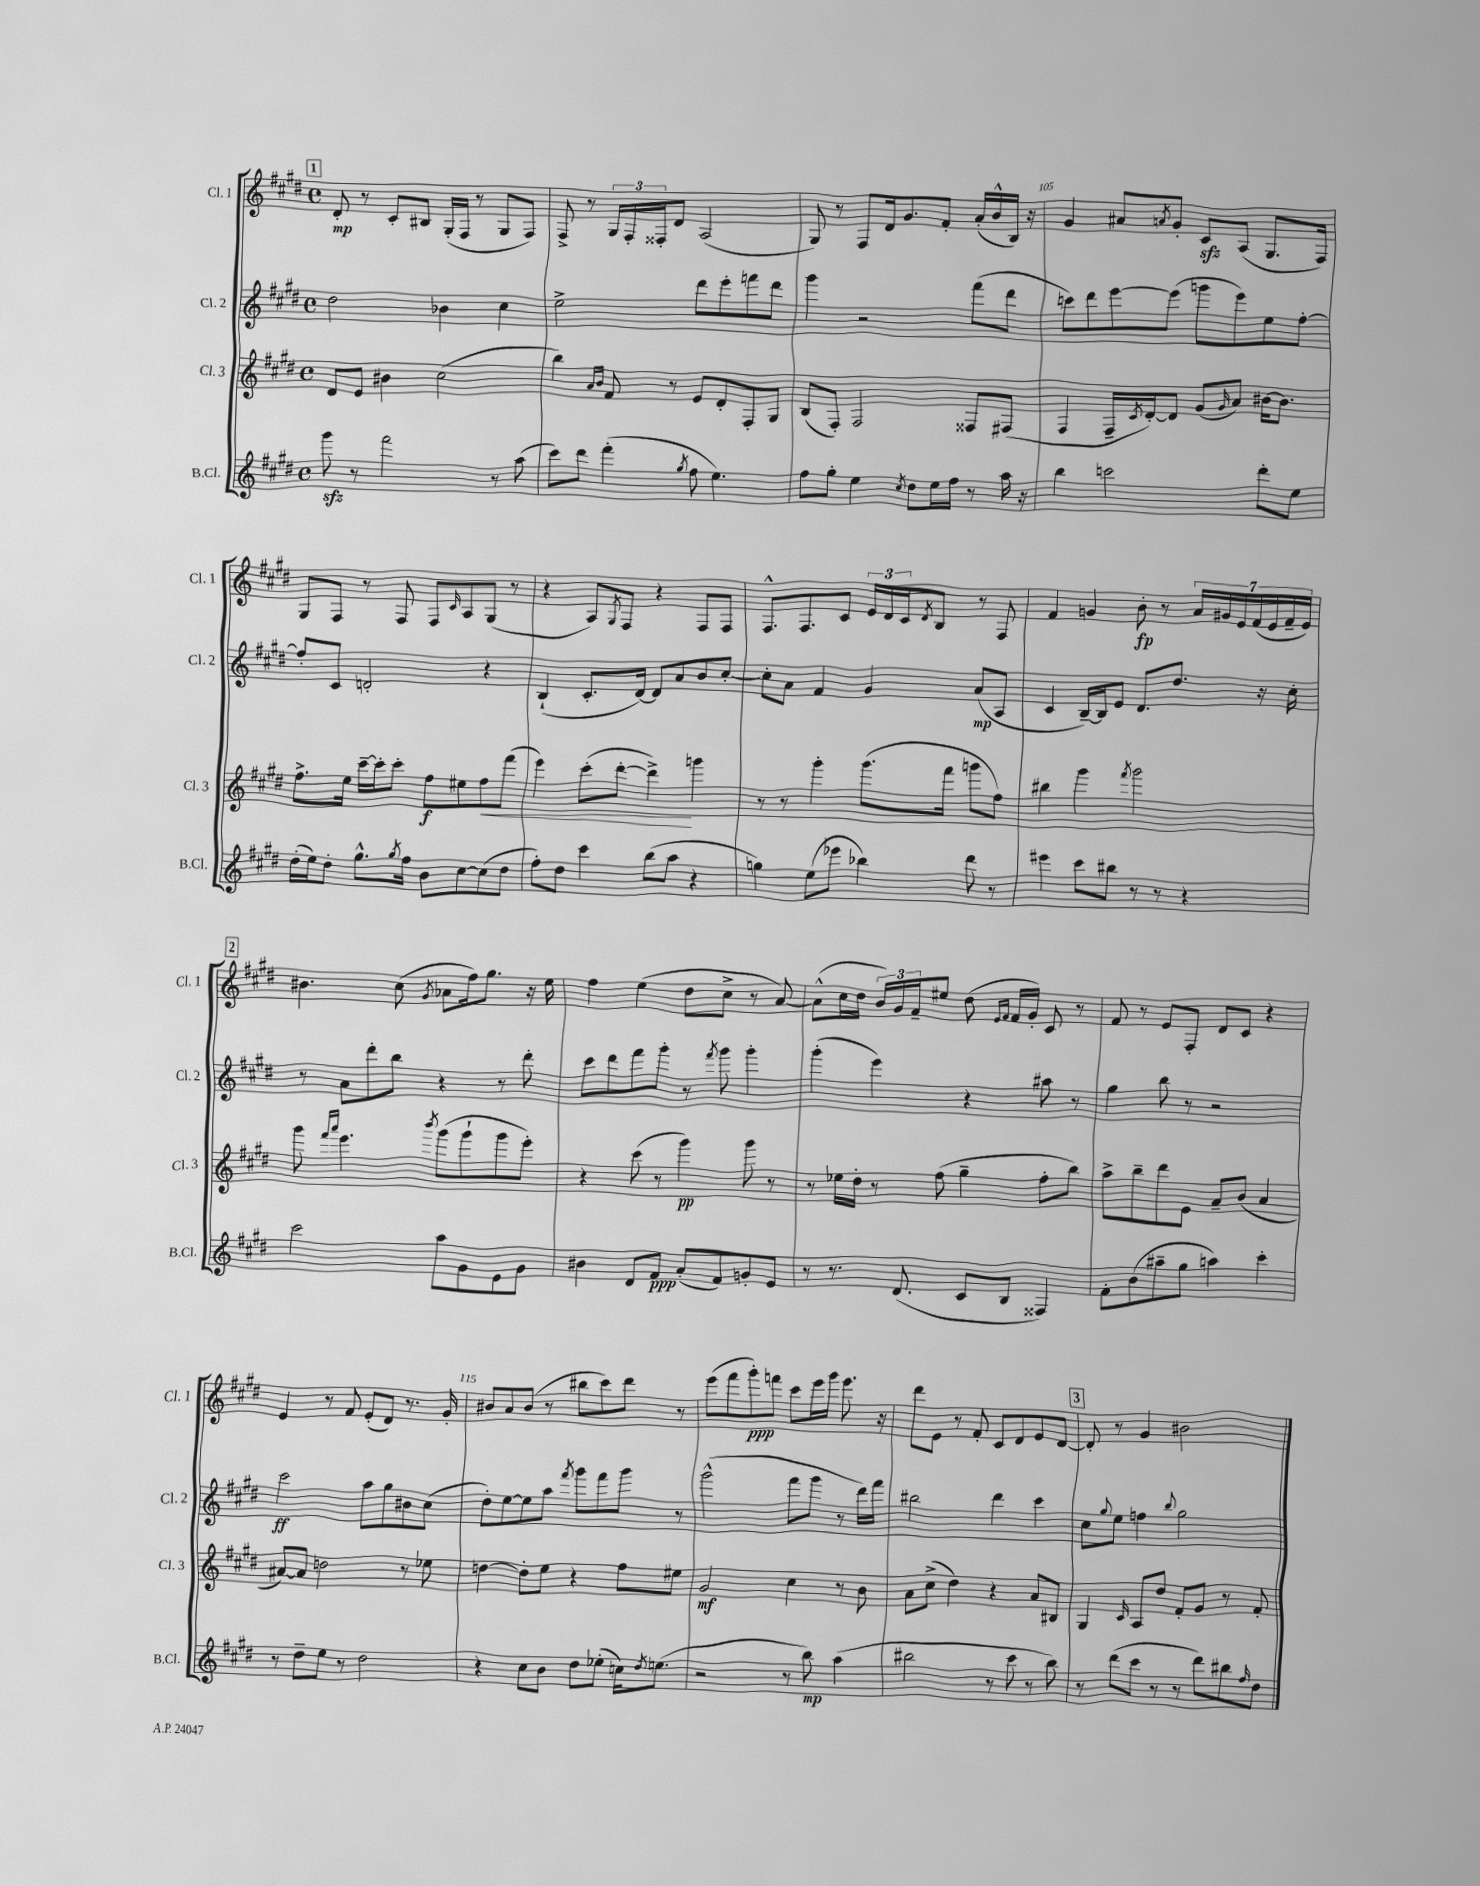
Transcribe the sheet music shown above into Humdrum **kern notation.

**kern	**dynam	**kern	**dynam	**kern	**dynam	**kern	**dynam
*part4	*part4	*part3	*part3	*part2	*part2	*part1	*part1
*staff4	*staff4	*staff3	*staff3	*staff2	*staff2	*staff1	*staff1
*I"B.Cl.	*	*I"Cl. 3	*	*I"Cl. 2	*	*I"Cl. 1	*
*I'B.Cl.	*	*I'Cl. 3	*	*I'Cl. 2	*	*I'Cl. 1	*
*clefG2	*	*clefG2	*	*clefG2	*	*clefG2	*
*k[f#c#g#d#]	*	*k[f#c#g#d#]	*	*k[f#c#g#d#]	*	*k[f#c#g#d#]	*
*M4/4	*	*M4/4	*	*M4/4	*	*M4/4	*
*met(c)	*	*met(c)	*	*met(c)	*	*met(c)	*
!!LO:REH:place=s1:t=1
=102	=102	=102	=102	=102	=102	=102	=102
8ggg#zz\	.	8d#/L	.	2dd#\	.	8d#'/	mp
8r	.	8e/J	.	.	.	8r	.
2fff#\	.	4b#X\	.	.	.	8c#'/L	.
.	.	.	.	.	.	8B#X/J	.
.	.	(2cc#\	.	4b-X\	.	(16G#'/LL	.
.	.	.	.	.	.	16F#/JJ	.
.	.	.	.	.	.	8r	.
8r	.	.	.	4cc#\	.	8G#/L	.
(8aa\	.	.	.	.	.	8F#/J)	.
=103	=103	=103	=103	=103	=103	=103	=103
8ccc#\L)	.	4bb\)	.	2ee^\	.	8F#^/	.
8ddd#\J	.	.	.	.	.	8r	.
.	.	16qqa/LL	.	.	.	.	.
.	.	16qqb/JJ	.	.	.	.	.
(4fff#'\	.	8f#/	.	.	.	24G#/LL	.
.	.	.	.	.	.	24F#'/	.
.	.	.	.	.	.	24F##X'/J	.
.	.	8r	.	.	.	8d#/J	.
8qgg#/	.	.	.	.	.	.	.
8ff#\	.	8e/L	.	8ddd#\L	.	(2A/	.
4.ee\)	.	8d#'/	.	8eee'\	.	.	.
.	.	8F#'/	.	8fffn\	.	.	.
.	.	8G#/J	.	8ddd#\J	.	.	.
=104	=104	=104	=104	=104	=104	=104	=104
8ff#\L	.	(8B/L	.	4ggg#\	.	8G#/)	.
8gg#'\J	.	8F#'/J)	.	.	.	8r	.
4ee\	.	2F#/	.	2r	.	8F#/L	.
.	.	.	.	.	.	16d#/k	.
.	.	.	.	.	.	8.g#/	.
8qcc#/	.	.	.	.	.	.	.
8dd#\L	.	.	.	.	.	.	.
16ee\L	.	.	.	.	.	8f#'/J	.
16ff#\JJ	.	.	.	.	.	.	.
8r	.	8F##X/L	.	(8fff#\L	.	(16a'/LL	.
.	.	.	.	.	.	16b^^/	.
16aa\	.	(8F#X/J	.	8ddd#\J	.	16B/JJ)	.
16r	.	.	.	.	.	16r	.
=105	=105	=105	=105	=105	=105	=105	=105
4bb\	.	4F#/	.	8cccn\L)	.	4g#/	.
.	.	.	.	8ddd#\	.	.	.
2cccn\	.	16F#~/LL	.	[8eee\	.	8a#X/L	.
.	.	8qc#/	.	.	.	.	.
.	.	[16d#'/J)	.	.	.	.	.
.	.	.	.	.	.	8qan/	.
.	.	8d#/J]	.	(8eee\J]	.	8g#'/J	.
.	.	(8g#/L	.	8gggn\L	.	8c#zz/L	.
.	.	16qqg#/	.	.	.	.	.
.	.	8a/J)	.	8eee\)	.	(8A/J	.
8ddd#'\L	.	[16b#X\KL	.	8ee\	.	8.G#/L	.
.	.	8.b#\J]	.	.	.	.	.
8ee\J	.	.	.	[8ff#'\J	.	.	.
.	.	.	.	.	.	16F#/Jk)	.
!!LO:LB:g=z
=106	=106	=106	=106	=106	=106	=106	=106
(16dd#'\LL	.	8.ff#^\L	.	8ff#'/L]	.	8G#/L	.
16ee\J)	.	.	.	.	.	.	.
8dd#'\J	.	.	.	8c#/J	.	8F#/J	.
.	.	16ee\Jk	.	.	.	.	.
8.gg#^^\L	.	[16ccc#~\LL	.	2dn'/	.	8r	.
.	.	16ccc#'\J]	.	.	.	.	.
.	.	8ccc#'\J	.	.	.	8F#/	.
8qgg#/	.	.	.	.	.	.	.
16ff#\Jk	.	.	.	.	.	.	.
8b\L	.	8ff#\L	f	.	.	8F#/L	.
.	.	.	.	.	.	16qqc#/	.
[8cc#\	.	8ee#X\	.	.	.	8A/	.
!	!	!	!LO:HP:b	!	!	!	!
(8cc#\]	.	8ff#\	<	4r	.	(8G#/J	.
8dd#\J	.	(8fff#\J	.	.	.	8r	.
=107	=107	=107	=107	=107	=107	=107	=107
8ff#'\L)	.	4eee\)	.	(4B`/	.	4r	.
8dd#\J	.	.	.	.	.	.	.
4ccc#\	.	(8ccc#'\L	.	8.c#'/L	.	8A/L)	.
.	.	.	.	.	.	8qG#/	.
.	.	[8ddd#'\J	.	.	.	8F#/J	.
.	.	.	.	[16d#/Jk)	.	.	.
(8bb\L	.	4ddd#^\])	.	8d#/L]	.	4r	.
8aa\J	.	.	.	8a/	.	.	.
4r	.	4gggn\	[	8b/	.	8F#/L	.
.	.	.	.	[8cc#'/J	.	8F#/J	.
=108	=108	=108	=108	=108	=108	=108	=108
4ggn\)	.	8r	.	8cc#'\L]	.	8.F#^^/L	.
.	.	8r	.	8a\J	.	.	.
.	.	.	.	.	.	8.F#/	.
(8ee\L	.	4ggg#'\	.	4f#/	.	.	.
8eee-X\J	.	.	.	.	.	8c#/J	.
4bb-X\)	.	(8.ggg#\L	.	4g#/	.	24e/LL	.
.	.	.	.	.	.	24d#/	.
.	.	.	.	.	.	24c#/J	.
.	.	.	.	.	.	8qd#/	.
.	.	.	.	.	.	8B/J	.
.	.	16fff#\Jk	.	.	.	.	.
8ddd#\	.	8gggn\L	.	(8a/L	mp	8r	.
8r	.	8ff#\J)	.	8A/J	.	8F#/	.
=109	=109	=109	=109	=109	=109	=109	=109
4eee#X\	.	4bb#X\	.	4c#/	.	4f#/	.
8ccc#\L	.	4ggg#\	.	[16B~/LL)	.	4gn/	.
.	.	.	.	16B/J]	.	.	.
8bb#X\J	.	.	.	8e/J	.	.	.
.	.	8qfff#/	.	.	.	.	.
8r	.	2ggg#\	.	8.d#/L	.	8b'\	fp
8r	.	.	.	.	.	8r	.
.	.	.	.	8.dd#/J	.	.	.
4r	.	.	.	.	.	28a/LL	.
.	.	.	.	.	.	28g#X/	.
.	.	.	.	.	.	28e/	.
.	.	.	.	.	.	(28f#/	.
.	.	.	.	16r	.	.	.
.	.	.	.	.	.	28e/	.
.	.	.	.	.	.	28f#~/	.
.	.	.	.	16cc#'\	.	.	.
.	.	.	.	.	.	28e/JJ)	.
!!LO:LB:g=z
!!LO:REH:place=s1:t=2
=110	=110	=110	=110	=110	=110	=110	=110
2ccc#\	.	8ggg#\	.	8r	.	4.b#X\	.
.	.	16qqfff#/LL	.	.	.	.	.
.	.	16qqaaa/JJ	.	.	.	.	.
.	.	4.eee\	.	8a\L	.	.	.
.	.	.	.	8ddd#'\	.	.	.
.	.	.	.	8bb\J	.	(8cc#\	.
.	.	8qbbb/	.	.	.	8qg#/	.
8aa\L	.	(8ggg#\L	.	4r	.	8a-X\L	.
8g#\	.	8ggg#`\	.	.	.	16ff#\k)	.
.	.	.	.	.	.	8.gg#\J	.
8e\	.	8ggg#\	.	8r	.	.	.
8g#\J	.	8eee'\J)	.	8ddd#'\	.	16r	.
.	.	.	.	.	.	16ee\	.
=111	=111	=111	=111	=111	=111	=111	=111
4b#X\	.	4r	.	8ccc#\L	.	4ff#\	.
.	.	.	.	8ddd#\	.	.	.
8d#/L	.	(8ccc#\	.	8fff#\	.	(4ee\	.
8f#/J	ppp	8r	.	8ggg#'\J	.	.	.
(8a'/L	.	4ggg#\)	pp	8r	.	8dd#\L	.
.	.	.	.	8qfff#/	.	.	.
8f#/)	.	.	.	8ggg#\	.	8cc#^\J	.
8gn'/	.	8ggg#\	.	4ggg#'\	.	8r	.
8e/J	.	8r	.	.	.	[8a/)	.
=112	=112	=112	=112	=112	=112	=112	=112
8r	.	8r	.	(4ggg#'\	.	(8a^^\L]	.
8.r	.	16ee-X\LL	.	.	.	16cc#\L	.
.	.	16dd#'\JJ	.	.	.	16dd#\JJ	.
.	.	8r	.	4eee\)	.	24b/LL)	.
.	.	.	.	.	.	24g#/	.
(8.d#/	.	.	.	.	.	.	.
.	.	.	.	.	.	24f#~/J	.
.	.	(8ff#\	.	.	.	8ee#X/J	.
8c#/L	.	4gg#~\	.	4r	.	(8dd#\	.
.	.	.	.	.	.	16qqe/LL	.
.	.	.	.	.	.	16qqf#/JJ	.
8B/J	.	.	.	.	.	16f#/LL	.
.	.	.	.	.	.	16g#'/JJ)	.
4F##X/)	.	8ff#'\L	.	8aa#X\	.	8c#/	.
.	.	8bb\J)	.	8r	.	8r	.
=113	=113	=113	=113	=113	=113	=113	=113
8f#'\L	.	8aa^\L	.	4gg#\	.	8f#/	.
(8b\	.	8bb~\	.	.	.	8r	.
8aa#X~\	.	8ddd#\	.	8bb\	.	8e/L	.
8gg#\J	.	8e\J	.	8r	.	8F#'/J	.
4aan\)	.	8a~/L	.	2r	.	8d#/L	.
.	.	(8b/J	.	.	.	8c#/J	.
4ccc#'\	.	4a/	.	.	.	4r	.
!!LO:LB:g=z
=114	=114	=114	=114	=114	=114	=114	=114
8r	.	[8a#X/L)	.	2ccc#\	ff	4e/	.
8dd#~\L	.	8a#/J]	.	.	.	.	.
8ee\J	.	2ddn\	.	.	.	8r	.
8r	.	.	.	.	.	8f#/	.
2dd#\	.	.	.	8aa\L	.	(8e'/L	.
.	.	.	.	8gg#\	.	8d#/J)	.
.	.	8r	.	8b#X\	.	8.r	.
.	.	8ee-X\	.	(8cc#\J	.	.	.
.	.	.	.	.	.	16g#'/	.
=115	=115	=115	=115	=115	=115	=115	=115
4r	.	[4ddn\	.	8dd#'\L)	.	8b#X/L	.
.	.	.	.	[8ee\	.	8a/	.
8cc#\L	.	8dd'\L]	.	8ee\]	.	(8b#/J	.
8b\J	.	8ee\J	.	8aa\J	.	8r	.
.	.	.	.	8qfff#/	.	.	.
8dd#\L	.	4r	.	8ggg#\L	.	8bb#X\L	.
(8ee-X'\J	.	.	.	8fff#\	.	8ccc#\)	.
16ccn\KL)	.	8ff#\L	.	8ggg#\J	.	8ddd#\J	.
8qdd#/	.	.	.	.	.	.	.
(8.een\J	.	.	.	.	.	.	.
.	.	8ee#X\J	.	8r	.	8r	.
=116	=116	=116	=116	=116	=116	=116	=116
2r	.	2g#/	mf	(2ggg#^^\	.	(8eee\L	.
.	.	.	.	.	.	8fff#\	.
.	.	.	.	.	.	8ggg#'\)	ppp
.	.	.	.	.	.	8fffn\J	.
8r	.	4cc#\	.	8fff#\L	.	8ccc#\L	.
8bb\)	mp	.	.	8ggg#\J	.	16eee\L	.
.	.	.	.	.	.	16ggg#\JJ	.
(4aa\	.	8r	.	8r	.	8.eee\	.
.	.	8b\	.	16ddd#\LL)	.	.	.
.	.	.	.	16fff#\JJ	.	16r	.
=117	=117	=117	=117	=117	=117	=117	=117
2bb#X\	.	8a\L	.	2bb#X\	.	8ddd#\L	.
.	.	(8cc#^\J	.	.	.	8e\J	.
.	.	4dd#\)	.	.	.	8r	.
.	.	.	.	.	.	8f#'/	.
8r	.	4r	.	4ddd#\	.	8c#/L	.
8ccc#\	.	.	.	.	.	8d#/	.
8r	.	8a/L	.	4ccc#\	.	8e/	.
8bb#\)	.	8B#X/J	.	.	.	[8d#/J	.
!!LO:REH:place=s1:t=3
=118	=118	=118	=118	=118	=118	=118	=118
8r	.	4G#/	.	8cc#\L	.	8d#'/]	.
.	.	.	.	8qqgg#/	.	.	.
(8ddd#\L	.	.	.	8ee\J	.	8r	.
.	.	16qqc#/	.	.	.	.	.
8ccc#\J	.	8A/L	.	4ffn\	.	4g#/	.
8r	.	8dd#/J	.	.	.	.	.
.	.	.	.	8qqbb/	.	.	.
8r	.	8f#'/L	.	2gg#\	.	2b#X\	.
8ddd#\L)	.	8g#/J	.	.	.	.	.
8bb#X\	.	8r	.	.	.	.	.
16qqff#/	.	.	.	.	.	.	.
8dd#\J	.	8f#'/	.	.	.	.	.
==	==	==	==	==	==	==	==
*-	*-	*-	*-	*-	*-	*-	*-
